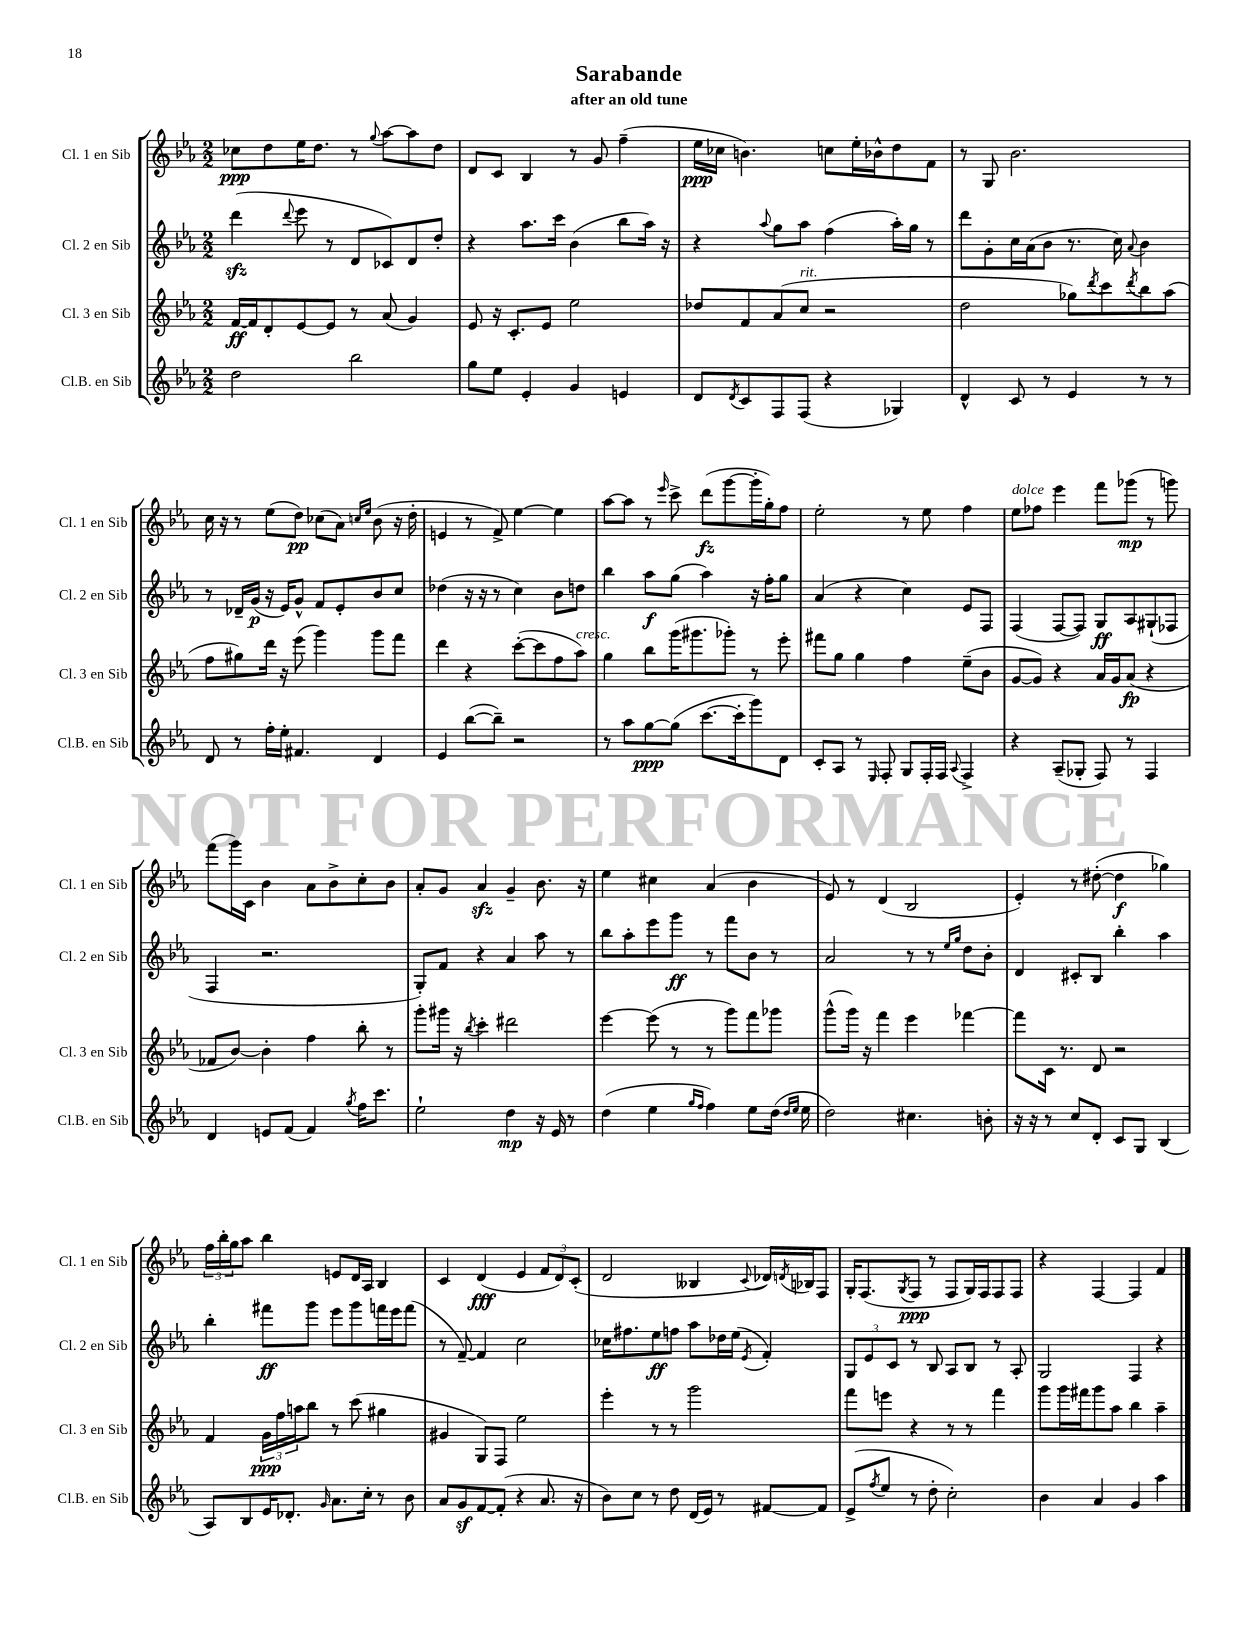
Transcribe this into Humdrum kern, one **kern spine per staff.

**kern	**kern	**kern	**kern
*staff4	*staff3	*staff2	*staff1
*clefG2	*clefG2	*clefG2	*clefG2
*k[b-e-a-]	*k[b-e-a-]	*k[b-e-a-]	*k[b-e-a-]
*M2/2	*M2/2	*M2/2	*M2/2
2dd	[16f	(4ddd	8cc-
.	16f]	.	.
.	8d'	.	8dd
.	.	8qqddd	.
.	[8e-	8eee-	16ee-
.	.	.	8.dd
.	8e-]	8r	.
2bb-	8r	8d	8r
.	.	.	8qqgg
.	(8a-	8c-)	[8aa-
.	4g)	8d	8aa-]
.	.	8dd'	8dd
=	=	=	=
8gg	8e-	4r	8d
8ee-	16r	.	8c
.	8.c'	.	.
4e-'	.	8.aa-	4B-
.	8e-	.	.
.	.	16ccc	.
4g	2ee-	(4b-	8r
.	.	.	8g
4e	.	8bb-	(4ff~
.	.	16aa-)	.
.	.	16r	.
=	=	=	=
8d	8dd-	4r	16ee-
.	.	.	16cc-
8qd	.	.	.
8c	8f	.	4.b)
.	.	8qqaa-	.
8F	(8a-	8gg	.
(8F	8cc	8aa-	.
4r	2r	(4ff	8cc
.	.	.	16ee-'
.	.	.	16b-^^
4G-)	.	16aa-')	8dd
.	.	16gg	.
.	.	8r	8f
=	=	=	=
4d^^	2dd	8ddd	8r
.	.	8g'	8G
8c	.	16cc	2.b-
.	.	(16a-	.
8r	.	8b-	.
4e-	8gg-)	8.r	.
.	8qddd	.	.
.	8ccc	.	.
.	.	16cc)	.
.	8qddd	8qqa-	.
8r	8bb-	4b-	.
8r	(8aa-	.	.
=	=	=	=
8d	8ff	8r	16cc
.	.	.	16r
8r	8gg#)	16d-~	8r
.	.	(16g	.
16ff'	16ddd	16r	(8ee-
16ee-'	16r	16e-)	.
4.f#	(8eee-	8g^^	8dd)
.	4ggg)	8f	(8cc-
.	.	8e-'	8a-)
.	.	.	16qqcc
.	.	.	16qqee-
4d	8ggg	8b-	(8b-
.	8fff	8cc	16r
.	.	.	16dd'
=	=	=	=
4e-	4ddd	(4dd-	4e
([8bb-	4r	16r	8r
.	.	16r	.
8bb-~])	.	8r	8f^)
2r	([8ccc'	4cc)	[4ee-
.	8ccc]	.	.
.	8ff	8b-	4ee-]
.	8aa-)	8dd	.
=	=	=	=
8r	4gg	4bb-	[8aa-
8aa-	.	.	8aa-]
[8gg	8bb-	8aa-	8r
.	.	.	16qqeee-
(8gg]	(16ggg	(8gg	8ccc^
.	8.ggg#	.	.
[8.ccc	.	4aa-)	(8ddd
.	8ggg-')	.	[8ggg
16ccc']	.	.	.
8ggg)	8r	16r	16ggg']
.	.	16ff'	16gg')
8d	8eee-'	8gg	8ff
=	=	=	=
8c'	8fff#	(4a-	2ee-'
8A-	8gg	.	.
8r	4gg	4r	.
16qqE-	.	.	.
8F'	.	.	.
8G	4ff	4cc)	8r
16F'	.	.	8ee-
16F	.	.	.
8qqA-	.	.	.
4F^	(8ee-~	8e-	4ff
.	8b-	8F	.
=	=	=	=
4r	[8g	(4F	8ee-
.	8g])	.	8ff-
(8A-~	4r	[8F	4eee-
8G-'	.	8F])	.
8F)	16a-	8G	8fff
.	16g	.	.
8r	(8a-	8A-	(8ggg-
4F	4r	(8G#`	8r
.	.	8F-	8ggg)
=	=	=	=
4d	8f-	4F	(8fff
.	[8b-)	.	16ggg)
.	.	.	16c
8e	4b-']	2.r	4b-
(8f	.	.	.
4f)	4ff	.	8a-
.	.	.	8b-^
8qgg	.	.	.
16ff	8bb-'	.	8cc'
8.ccc	.	.	.
.	8r	.	8b-
=	=	=	=
2ee-`	8ggg'	8G')	8a-'
.	16ggg#	8f	8g
.	16r	.	.
.	8qbb-	.	.
.	4ccc'	4r	4a-
4dd	2ddd#	4a-	4g~
16r	.	8aa-	8.b-
16e-	.	.	.
8r	.	8r	.
.	.	.	16r
=	=	=	=
(4dd	[4eee-	8bb-	4ee-
.	.	8aa-'	.
4ee-	(8eee-]	8eee-	4cc#
.	8r	8ggg	.
16qqgg	.	.	.
16qqff	.	.	.
4ff)	8r	8r	(4a-
.	8ggg)	8fff	.
8ee-	8fff	8b-	4b-
(16dd	8ggg-	8r	.
16qqdd	.	.	.
16qqee-	.	.	.
16ee-	.	.	.
=	=	=	=
2dd)	(8ggg^^	2a-	8e-)
.	16ggg)	.	8r
.	16r	.	.
.	4fff	.	(4d
4.cc#	4eee-	8r	2B-
.	.	8r	.
.	.	16qqee-	.
.	.	16qqgg	.
.	[4fff-	8dd	.
8b'	.	8b-'	.
=	=	=	=
16r	8fff-]	4d	4e-')
16r	.	.	.
8r	16c	.	.
.	8.r	.	.
8cc	.	8c#'	8r
8d'	8d	8B-	([8dd#'
8c	2r	4bb-'	4dd#]
8G	.	.	.
(4B-	.	4aa-	4gg-)
=	=	=	=
8A-)	4f	4bb-'	24ff
.	.	.	24bb-'
.	.	.	24gg
8B-	.	.	8aa-
16e-	24g	8fff#	4bb-
.	24ff	.	.
8.d-'	.	.	.
.	24aa	.	.
.	8bb-	8ggg	.
16qqg	.	.	.
8.a-	8r	8eee-	8e
.	(8ccc	8ggg	16d
16cc'	.	.	16A-
8r	4gg#	16fff	4B-
.	.	16eee-	.
8b-	.	(8fff	.
=	=	=	=
8a-	4g#	8r	4c
8g	.	[8f~)	.
[8f	8G)	4f]	(4d
(8f']	8F	.	.
4r	2ee-	2cc	4e-
8.a-	.	.	12f
.	.	.	12d)
.	.	.	(12c'
16r	.	.	.
=	=	=	=
8b-)	4eee-'	16cc-	2d
.	.	8.ff#	.
8cc	.	.	.
8r	8r	8ee-	.
8dd	8r	8ff	.
(16d	2ggg	8aa-	4B--
16e-)	.	.	.
8r	.	16dd-	.
.	.	(16ee-	.
.	.	8qe-	8qqc
[8f#	.	4f')	16d-)
.	.	.	8qd
.	.	.	16B-
8f#]	.	.	8F
=	=	=	=
(8e-^	8fff	12G	16G'
.	.	.	(8.F
.	.	12e-	.
8qff	.	.	.
8ee-	8eee	.	.
.	.	12c	.
.	.	.	8qG
8r	4r	8r	8F
8dd'	.	8B-	8r
2cc')	8r	8A-	8F
.	8r	8B-	16G)
.	.	.	16F
.	4fff	8r	8F
.	.	8A-'	8F
=	=	=	=
4b-	8ggg	2G	4r
.	16ggg	.	.
.	16fff#	.	.
4a-	8ggg	.	[4F
.	8aa-	.	.
4g	4bb-	4F	4F]
4aa-	4aa-~	4r	4f
==	==	==	==
*-	*-	*-	*-
